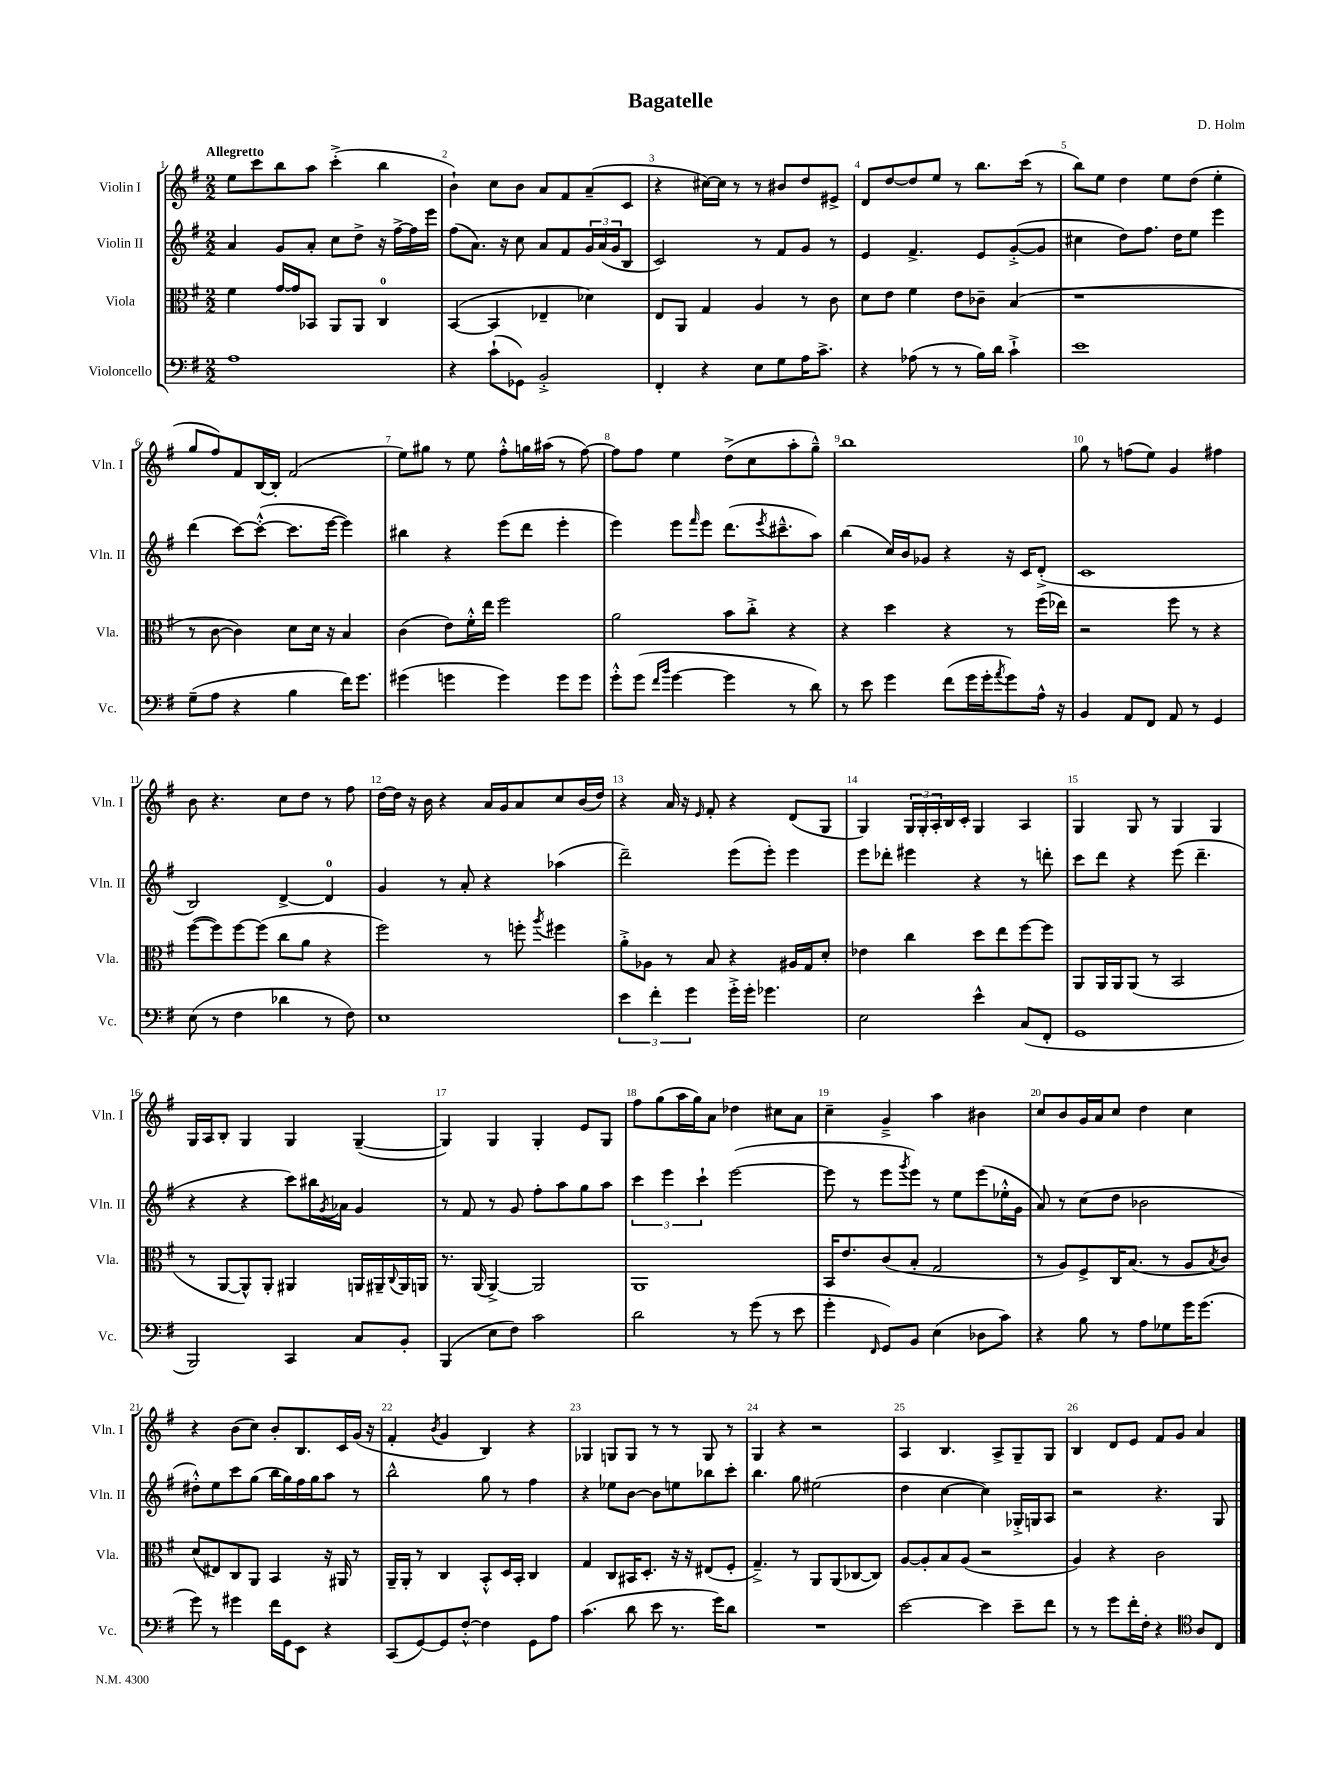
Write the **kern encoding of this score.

**kern	**kern	**kern	**kern
*staff4	*staff3	*staff2	*staff1
*clefF4	*clefC3	*clefG2	*clefG2
*k[f#]	*k[f#]	*k[f#]	*k[f#]
*M2/2	*M2/2	*M2/2	*M2/2
1A	4f#\	4a/	8ee\L
.	.	.	8ccc\
.	[16g/LL	8g/L	8bb\
.	16g/]J	.	.
.	8BB-/J	8a'/J	8aa\J
.	8AA/L	8cc\L	(4ccc'^\
.	8AA/J	8dd^\J	.
.	4C/	16r	4bb\
.	.	[16ff#^\LL	.
.	.	16ff#\]	.
.	.	16eee\JJ	.
=	=	=	=
4r	([4BB/	(8ff#\L	4b`\)
.	.	8.a\J)	.
(8c`\L	4BB/]	.	8cc\L
.	.	16r	.
8GG-\J)	.	8cc\	8b\J
2BB'^/	4E-~/	8a/L	8a/L
.	.	8f#/	8f#/
.	4d-\)	24g/L	(8a~/
.	.	(24a/	.
.	.	24g/J	.
.	.	8B/J	8c/J
=	=	=	=
4FF#'/	8E/L	2c/)	4r
.	8AA/J	.	.
4r	4G/	.	[16cc#\LL)
.	.	.	16cc#\]JJ
.	.	.	8r
8E\L	4A/	8r	8r
8G\	.	8f#/L	8b#/L
16A\K	8r	8g/J	8dd/
8.c^\J	.	.	.
.	8c\	8r	8e#^/J
=	=	=	=
4r	8d\L	4e/	8d/L
.	8e\J	.	[8dd/
(8A-\	4f#\	4.f#^/	8dd/]
8r	.	.	8ee/J
8r	8e\L	.	8r
16B\LL)	8c-~\J	8e/L	8.bb\L
16d\JJ	.	.	.
4c`^\	(4B/	([8g'^/	.
.	.	.	(16ccc\Jk
.	.	8g/]J	8r
=	=	=	=
1e	1r	4cc#\	8bb\L)
.	.	.	8ee\J
.	.	8dd\L)	4dd\
.	.	8.ff#\J	.
.	.	.	8ee\L
.	.	16dd\LK	.
.	.	8ee\J	(8dd\J
.	.	4eee\	4ee'\
=	=	=	=
(8G~\L	8r	(4ddd\	8gg/L
8A\J	[8c\	.	8ff#/)
4r	4c\])	[8ccc\L)	8f#/
.	.	(8ccc'^^\_J	[16B/L
.	.	.	16B'/]JJ
4B\	8d\L	8.ccc\]L	(2f#/
.	16d\Jk	.	.
.	16r	[16eee\Jk	.
16f#\LK)	4B/	4eee\])	.
8.g\J	.	.	.
=	=	=	=
(4g#\	(4c\	4bb#\	8ee\L)
.	.	.	8gg#\J
4g\	8e\L)	4r	8r
.	16f#'^^\L	.	8ee\
.	16ee\JJ	.	.
4g\)	2ff#\	(8eee\L	8ff#'^^\L
.	.	8ddd\J	16gg\L
.	.	.	(16aa#\JJ
8g\L	.	4eee'\	8r
8g\J	.	.	[8ff#\)
=	=	=	=
8g'^^\L	2a\	4eee\)	8ff#\]L
(8g\J	.	.	8ff#\J
16qqf#/LL	.	.	.
16qqb/JJ	.	.	.
[4g\	.	8eee\L	4ee\
.	.	16qqfff#/	.
.	.	8eee\J	.
4g\]	8b\L	(8.ddd\L	(8dd^\L
.	8cc'^\J	.	8cc\
.	.	8qeee/	.
.	.	8.ccc#~^^\	.
8r	4r	.	8aa'\
8d\)	.	8aa\J)	8gg~^^\J)
=	=	=	=
8r	4r	(4bb\	1bb
8e\	.	.	.
4g\	4dd\	16cc/LL)	.
.	.	16b/J	.
.	.	8g-/J	.
(8f#\L	4r	4r	.
16g\L	.	.	.
16g'\J	.	.	.
8qa/	.	.	.
8g\)	8r	16r	.
.	.	16c/LK	.
16A^^\Jk	(16ff#\LL	(8d'^/J	.
16r	16ee-\JJ)	.	.
=	=	=	=
4BB/	2r	1c	8gg\
.	.	.	8r
8AA/L	.	.	(8ff\L
8FF#/J	.	.	8ee\J)
8AA/	8ff#\	.	4g/
8r	8r	.	.
4GG/	4r	.	4ff#\
=	=	=	=
(8E\	([8ff#\L	2B/)	8b\
8r	8ff#\])	.	4.r
4F#\	[8ff#\	.	.
.	(8ff#\]J	.	.
4d-\	8cc\L	[4d^/	8cc\L
.	8a\J	.	8dd\J
8r	4r	4d/]	8r
8F#\)	.	.	8ff#\
=	=	=	=
1E	2ff#\)	4g/	[16dd\LL
.	.	.	16dd\]JJ
.	.	.	16r
.	.	.	16b\
.	.	8r	4r
.	.	8a'/	.
.	8r	4r	16a/LL
.	.	.	16g/J
.	8ff'\	.	8a/
.	8qaa/	.	.
.	4ff#\	(4aa-\	8cc/
.	.	.	(16b/L
.	.	.	16dd/JJ)
=	=	=	=
6e\	8a'^\L	2ddd~\)	4r
.	8A-\J	.	.
6f#'\	.	.	.
.	8r	.	16a/
.	.	.	16r
6g\	.	.	.
.	.	.	16qqe/
.	8B/	.	8f#'/
16g'^\LL	4r	(8eee\L	4r
16g'\JJ	.	.	.
4.g-\	.	8eee'\J)	.
.	16A#/LL	4eee\	(8d/L
.	16G/J	.	.
.	8d'/J	.	8G/J
=	=	=	=
2E\	4e-\	8eee\L	4G/)
.	.	8ddd-'\J	.
.	4cc\	4eee#\	24G/LL
.	.	.	24G'/
.	.	.	24A'/
.	.	.	16B/
.	.	.	16c'/JJ
4e^^\	8dd\L	4r	4G/
.	8ee\	.	.
(8C/L	[8ff#\	8r	4A/
8FF#'/J	8ff#\]J	8ddd'\	.
=	=	=	=
1GG	8AA/L	8ccc\L	4G/
.	16AA/L	8ddd\J	.
.	16AA/J	.	.
.	(8AA/J	4r	8G/
.	8r	.	8r
.	2BB/	(8eee\	4G/
.	.	4.ddd~\	.
.	.	.	4G/
=	=	=	=
2BBB/)	8r	4r	16G/LL
.	.	.	16A/J
.	[8AA/L	.	8B'/J
.	8AA^^/])	4r	4G/
.	8AA'/J	.	.
4CC/	4AA#/	8ccc\L)	4G/
.	.	16bb#\L	.
.	.	8qg/	.
.	.	16a-\JJ	.
8C/L	16AA/LL	4g/	([4G~/
.	16AA#~/	.	.
.	8qqC/	.	.
8BB'/J	16AA#/	.	.
.	16AA/JJ	.	.
=	=	=	=
(4BBB/	8.r	8r	4G/])
.	.	8f#/	.
.	(16AA/	.	.
8E\L	[4AA^/)	8r	4G/
8F#\J)	.	8g/	.
2c\	2AA/]	8ff#'\L	4G'/
.	.	8aa\	.
.	.	8gg\	8e/L
.	.	8aa\J	8G/J
=	=	=	=
2d\	1AA	6ccc\	8ff#\L
.	.	.	(8gg\
.	.	6eee\	.
.	.	.	16aa\L
.	.	.	16gg\J)
.	.	6ccc`\	.
.	.	.	8a\J
8r	.	([2eee\	4dd-\
(8g\	.	.	.
8r	.	.	8cc#\L
8e\	.	.	8a\J
=	=	=	=
4g'\	16BB/LK	8eee\]	4cc~\
.	8.e/	.	.
.	.	8r	.
16qqFF#/	.	.	.
8GG/L)	(8c/	8eee\L	4g~^/
.	.	8qggg/	.
8BB/J	8B'/J	8eee\J)	.
(4E\	2G/	8r	4aa\
.	.	8ee\L	.
8D-\L	.	(8eee\	4b#\
8c\J)	.	16ee-'^^\L	.
.	.	16g\JJ	.
=	=	=	=
4r	8r	8a/)	8cc/L
.	8A/L)	8r	8b/
8B\	8F#^/	(8cc\L	16g/L
.	.	.	16a/J
8r	16C/K	8dd\J	8cc/J
.	(8.B/J	.	.
8A\L	.	2b-\	4dd\
8G-\	8r	.	.
16g\K	8A/L	.	4cc\
(8.g\J	.	.	.
.	8qB/	.	.
.	8c/J)	.	.
=	=	=	=
8g\)	(8d/L	8dd#'^^\L)	4r
8r	8E#/)	8ee\	.
4g#\	8C/	8ccc\	(8b\L
.	8AA/J	(8gg\J	8cc\J)
16f#\LL	4BB/	16bb\LL	8b'/L
16GG\J	.	16gg\)	.
8EE\J	.	16ff#\	8.B/
.	.	16gg\J	.
4r	16r	8aa\J	.
.	16AA#/	.	16c/L
.	8r	8r	(16g/JJ
.	.	.	16r
=	=	=	=
(8CC/L	16AA~/LL	2bb^^\	4f#'/
.	16AA'/JJ	.	.
[8GG/)	8r	.	.
.	.	.	8qb/
8GG/]	4C/	.	4g/
[8F#'^^/J	.	.	.
4F#\]	8BB'^^/L	8gg\	4B/)
.	16D/L	8r	.
.	16BB'/JJ	.	.
8GG\L	4C/	4ff#\	4r
8A\J	.	.	.
=	=	=	=
(4.c\	4G/	4r	4G-/
.	8C/L	8ee-\L	8G/L
8d\	16BB#/K	[8b\J	8G/J
.	8.D'/J	.	.
8e\	.	8b\]L	8r
8.r	16r	8ee\	8r
.	16r	.	.
.	(8E#/L	8bb-\	8G/
16g\LK)	.	.	.
8d\J	8F#'/J	8ccc'\J	8r
=	=	=	=
1r	4.G~^/)	4.bb\	4G/
.	.	.	4r
.	8r	8gg\	.
.	8AA/L	(2ee#\	2r
.	(8AA/	.	.
.	[8C-/	.	.
.	8C-/]J)	.	.
=	=	=	=
[2e\	[8A/L	4dd\	4A/
.	8A'/]	.	.
.	8B/	[4cc\	4.B/
.	(8A/J	.	.
4e\]	2r	4cc\])	.
.	.	.	8A^/L
8e~\L	.	16G-'^/LL	8G~/
.	.	16G/J	.
8f#\J	.	8A/J	8G/J
=	=	=	=
8r	4A/)	2r	4B/
8r	.	.	.
8g\L	4r	.	8d/L
16f#'\L	.	.	8e/J
16F#'\JJ	.	.	.
4r	2c\	4.r	8f#/L
.	.	.	8g/J
*clefC4	*	*	*
8A/L	.	.	4a/
8C/J	.	8G/	.
==	==	==	==
*-	*-	*-	*-
